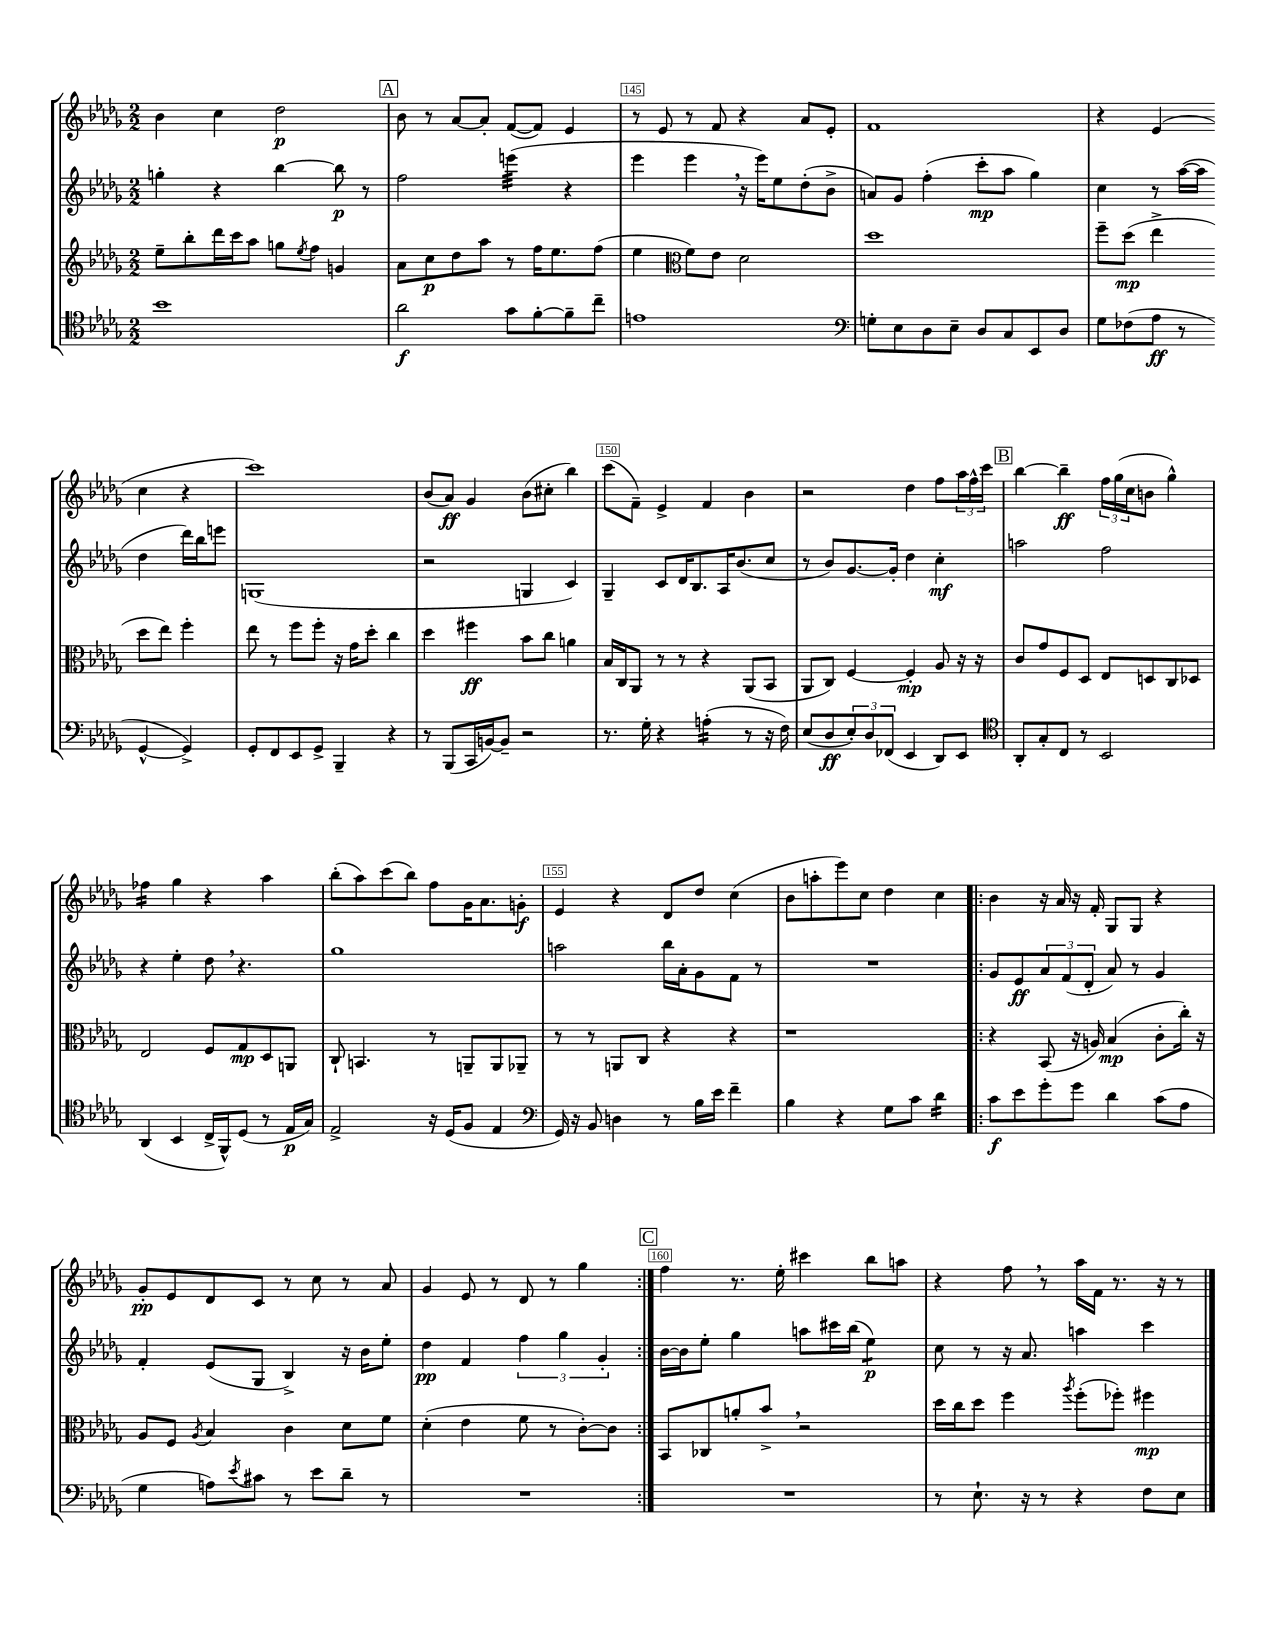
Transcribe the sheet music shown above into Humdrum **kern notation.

**kern	**kern	**kern	**kern
*staff4	*staff3	*staff2	*staff1
*clefC4	*clefG2	*clefG2	*clefG2
*k[b-e-a-d-g-]	*k[b-e-a-d-g-]	*k[b-e-a-d-g-]	*k[b-e-a-d-g-]
*M2/2	*M2/2	*M2/2	*M2/2
1b-	8ee-~\L	4gg'\	4b-\
.	8bb-'\	.	.
.	16ddd-\L	4r	4cc\
.	16ccc\J	.	.
.	8aa-\J	.	.
.	8gg\L	[4bb-\	2dd-\
.	8qee-/	.	.
.	8ff\J	.	.
.	4g/	8bb-\]	.
.	.	8r	.
=	=	=	=
2a-\	8a-\L	2ff\	8b-\
.	8cc\	.	8r
.	8dd-\	.	[8a-/L
.	8aa-\J	.	8a-'/]J
8g-\L	8r	(4eee\	([8f/L
[8f'\	16ff\LK	.	8f/]J)
.	8.ee-\	.	.
8f~\]	.	4r	4e-/
8cc~\J	(8ff\J	.	.
=	=	=	=
1e	4ee-\	4eee-\	8r
.	.	.	8e-/
*	*clefC3	*	*
.	8f\L)	4eee-\	8r
.	8e-\J	.	8f/
.	2d-\	16r	4r
.	.	16eee-\LK)	.
.	.	8ee-\	.
.	.	(8dd-'\	8a-/L
.	.	8b-^\J	8e-'/J
=	=	=	=
*clefF4	*	*	*
8G'\L	1dd-	8a/L)	1f
8E-\	.	8g-/J	.
8D-\	.	(4ff'\	.
8E-~\J	.	.	.
8D-/L	.	8ccc'\L	.
8C/	.	8aa-\J	.
8EE-/	.	4gg-\)	.
8D-/J	.	.	.
=	=	=	=
8G-\L	8ff~\L	4cc\	4r
(8F-\	(8dd-\J	.	.
8A-\J	4ee-^\	8r	(4e-/
8r	.	([16aa-\LL	.
.	.	16aa-\]JJ	.
[4GG-^^/	8dd-\L	4dd-\	4cc\
.	8ee-\J)	.	.
4GG-^/])	4ff'\	16ddd-\LL)	4r
.	.	16bb-\J	.
.	.	8eee\J	.
=	=	=	=
8GG-'/L	8ee-\	(1G	1ccc)
8FF/	8r	.	.
8EE-/	8ff\L	.	.
8GG-^/J	8ff'\J	.	.
4BBB-~/	16r	.	.
.	16g-\LK	.	.
.	8dd-'\J	.	.
4r	4cc\	.	.
=	=	=	=
8r	4dd-\	2r	(8b-/L
(8BBB-/L	.	.	8a-/J)
16CC/L	4ff#\	.	4g-/
[16BB/J)	.	.	.
8BB~/]J	.	.	.
2r	8b-\L	4G/	(8b-\L
.	8cc\J	.	8cc#'\J
.	4a\	4c/)	4bb-\)
=	=	=	=
8.r	16B-/LL	4G-~/	(8ccc\L
.	16C/J	.	.
.	8AA-/J	.	8f~\J)
16G-'\	.	.	.
4r	8r	8c/L	4e-^/
.	8r	16d-/K	.
.	.	8.B-/	.
(4A'\	4r	.	4f/
.	.	16A-/K	.
.	.	(8.b-/	.
8r	(8AA-/L	.	4b-\
16r	8BB-/J	8cc/J	.
16F\)	.	.	.
=	=	=	=
(8E-/L	8AA-/L	8r	2r
8D-/	8C/J)	8b-/L)	.
12E-'/)	[4F/	[8.g-/	.
12D-/	.	.	.
(12FF-/J	.	.	.
.	.	16g-'/]Jk	.
4EE-/	4F'/]	4dd-\	4dd-\
8DD-/L)	8A-/	4cc'\	8ff\L
8EE-/J	16r	.	24aa-\L
.	.	.	24ff^^\
.	16r	.	.
.	.	.	24ccc\JJ
=	=	=	=
*clefC4	*	*	*
8AA-'/L	8c/L	2aa\	[4bb-\
8G-'/	8g-/	.	.
8C/J	8F/	.	4bb-~\]
8r	8D-/J	.	.
2BB-/	8E-/L	2ff\	24ff\LL
.	.	.	(24gg-\
.	.	.	24cc\J
.	8D/	.	8b\J
.	8C/	.	4gg-^^\)
.	8D-/J	.	.
=	=	=	=
(4AA-/	2E-/	4r	4ff-\
4BB-/	.	4ee-'\	4gg-\
16C^/LL	8F/L	8dd-\	4r
16FF^^/J)	.	.	.
(8D-/J	8G-/	4.r	.
8r	8D-/	.	4aa-\
16E-/LL	8AA/J	.	.
16G-/JJ)	.	.	.
=	=	=	=
2E-^/	8C`/	1gg-	(8bb-'\L
.	4.BB/	.	8aa-\)
.	.	.	(8ccc\
.	.	.	8bb-\J)
16r	8r	.	8ff\L
(16D-/LK	.	.	.
8F/J	8AA~/L	.	16g-\K
.	.	.	8.a-\
4E-/	8AA/	.	.
.	8AA-~/J	.	8g'\J
=	=	=	=
*clefF4	*	*	*
16GG-/)	8r	2aa\	4e-/
16r	.	.	.
8BB-/	8r	.	.
4D\	8AA/L	.	4r
.	8C/J	.	.
8r	4r	16bb-\LL	8d-/L
.	.	16a-'\J	.
16B-\LL	.	8g-\	8dd-/J
16e-\JJ	.	.	.
4f~\	4r	8f\J	(4cc\
.	.	8r	.
=	=	=	=
4B-\	1r	1r	8b-\L
.	.	.	8aa'\
4r	.	.	8eee-\)
.	.	.	8cc\J
8G-\L	.	.	4dd-\
8c\J	.	.	.
4d-\	.	.	4cc\
=!|:	=!|:	=!|:	=!|:
8c\L	4r	8g-/L	4b-\
8e-\	.	8e-/	.
8g-'\	(8BB-/	12a-/	16r
.	.	.	16a-/
.	.	(12f/	.
8g-\J	16r	.	16r
.	.	12d-'/J	.
.	16A/)	.	16f'/
4d-\	(4B-/	8a-/)	8G-/L
.	.	8r	8G-/J
(8c\L	8c'\L	4g-/	4r
8A-\J	16cc'\Jk)	.	.
.	16r	.	.
=	=	=	=
4G-\	8A-/L	4f'/	8g-'/L
.	8F/J	.	8e-/
.	8qA-/	.	.
8A\L)	4B-/	(8e-/L	8d-/
8qe-/	.	.	.
8c#\J	.	8G-/J	8c/J
8r	4c\	4B-^/)	8r
8e-\L	.	.	8cc\
8d-~\J	8d-\L	16r	8r
.	.	16b-\LK	.
8r	8f\J	8ee-'\J	8a-/
=	=	=	=
1r	(4d-'\	4dd-\	4g-/
.	4e-\	4f/	8e-/
.	.	.	8r
.	8f\	6ff\	8d-/
.	8r	.	8r
.	.	6gg-\	.
.	[8c'\L)	.	4gg-\
.	.	6g-'/	.
.	8c\]J	.	.
=:|!	=:|!	=:|!	=:|!
1r	8BB-/L	[16b-\LL	4ff\
.	.	16b-\]J	.
.	8C-/	8ee-'\J	.
.	8a'/	4gg-\	8.r
.	8b-^/J	.	.
.	.	.	16ee-'\
.	2r	8aa\L	4ccc#\
.	.	16ccc#\L	.
.	.	(16bb-\JJ	.
.	.	4ee-\)	8bb-\L
.	.	.	8aa\J
=	=	=	=
8r	16dd-\LL	8cc\	4r
.	16cc\J	.	.
8.E-`\	8dd-\J	8r	.
.	4ff\	16r	8ff\
16r	.	8.a-/	.
8r	.	.	8r
.	8qaa-/	.	.
4r	(8ff'\L	4aa\	16aa-\LL
.	.	.	16f\JJ
.	8ff-'\J)	.	8.r
8F\L	4ff#\	4ccc\	.
.	.	.	16r
8E-\J	.	.	8r
==	==	==	==
*-	*-	*-	*-
